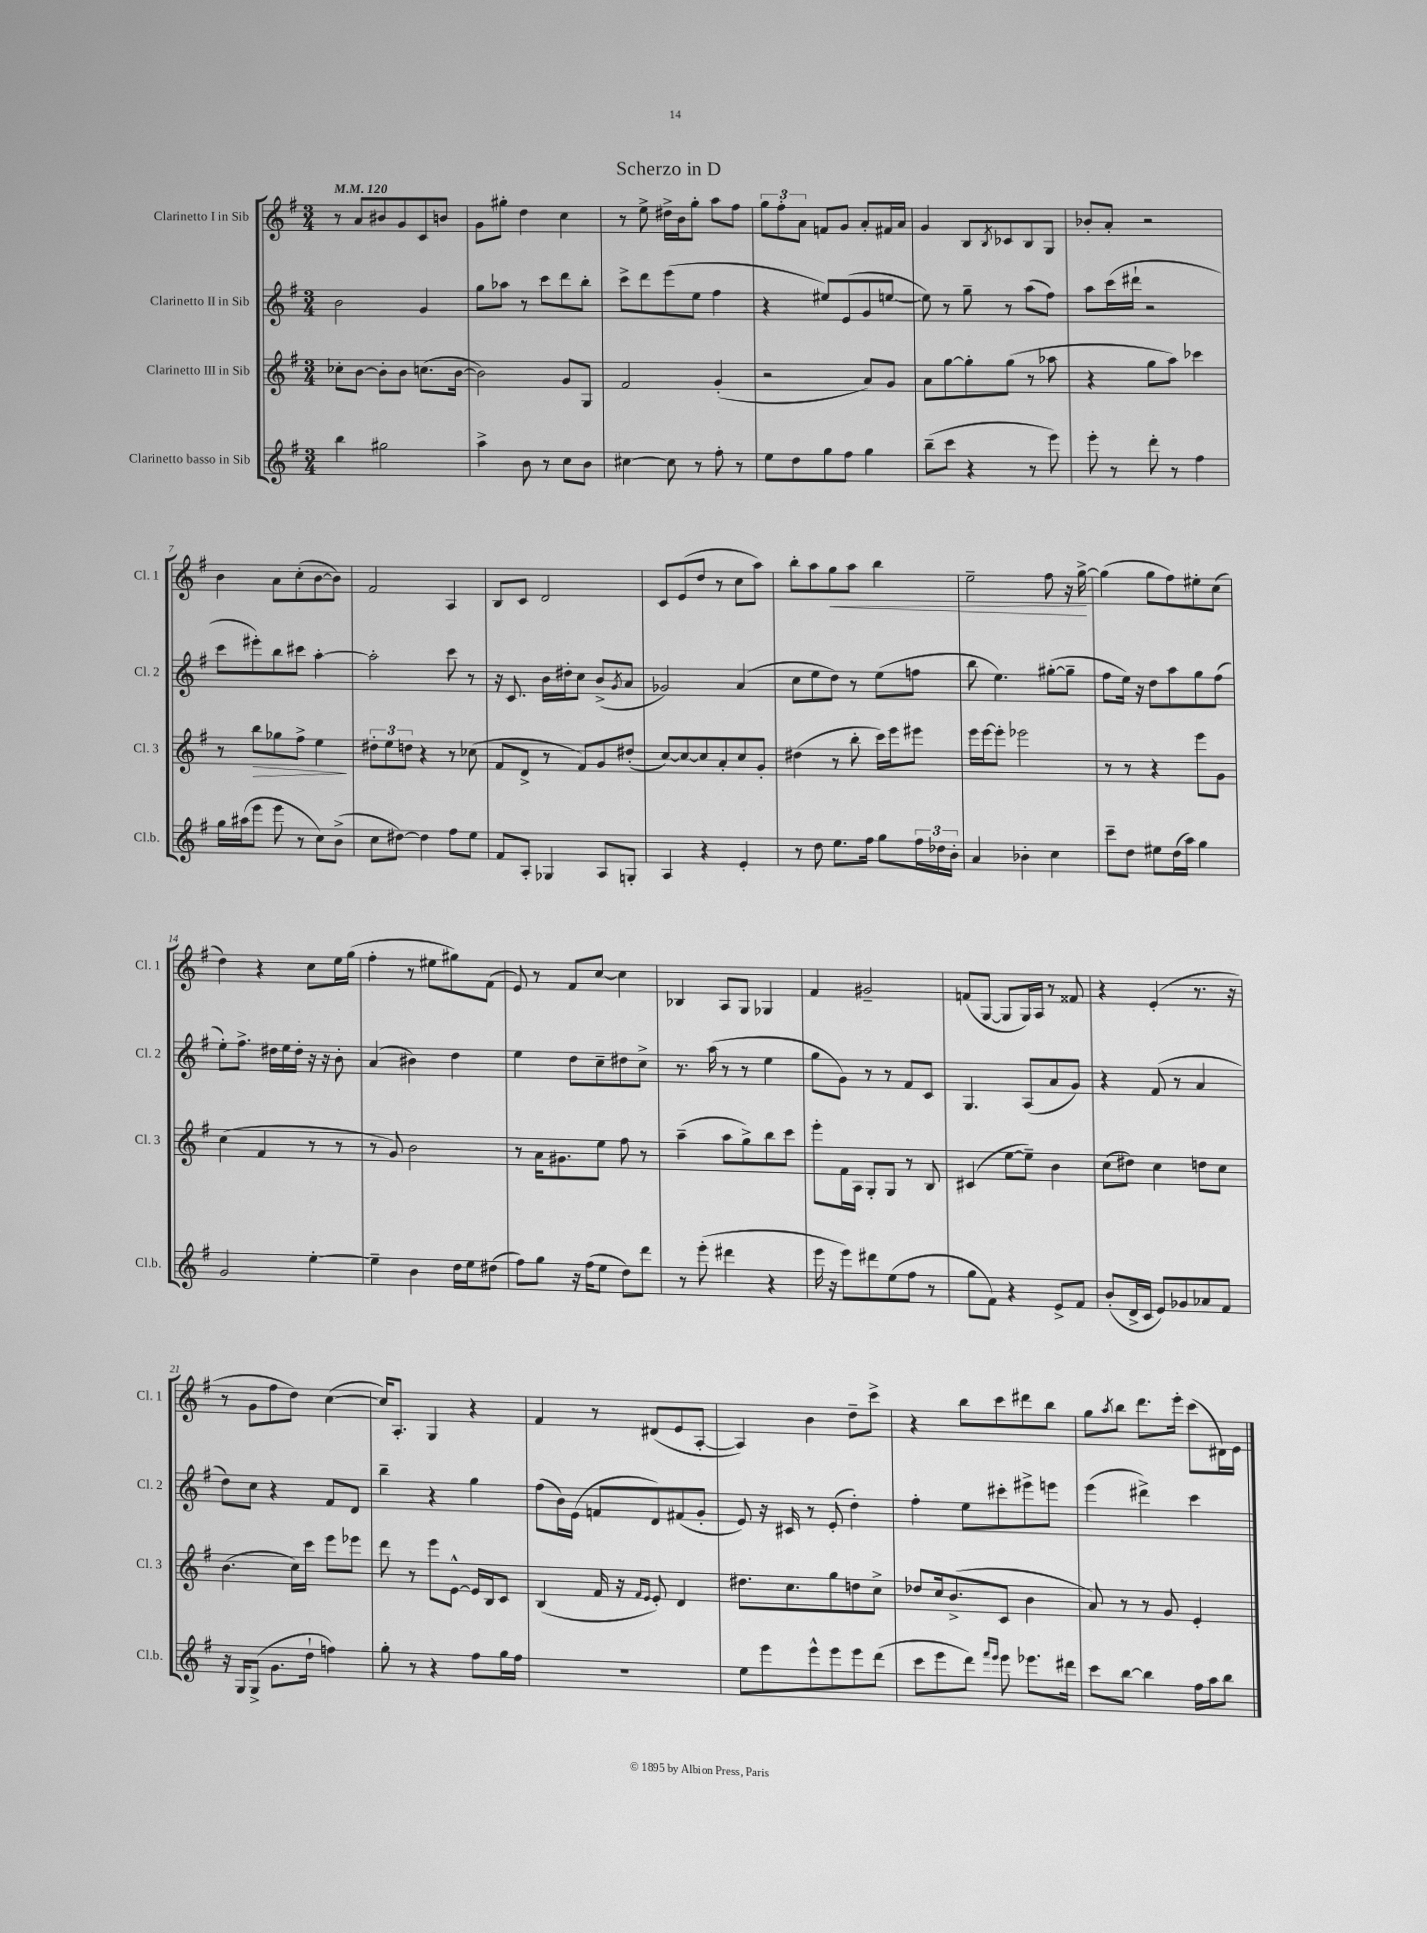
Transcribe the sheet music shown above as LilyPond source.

\header { title = "Scherzo in D" }
<<
\new StaffGroup <<
\new Staff = "s0" \with { instrumentName = "Clarinetto I in Sib" shortInstrumentName = "Cl. 1" } {
    \clef treble \key g \major \numericTimeSignature \time 3/4 \tempo 4 = 120
    r8 a'8 bis'8 g'8 c'8 b'8 |
    g'8 gis''8-. d''4 c''4 |
    r8 e''8-> dis''16-> b'16 g''8-. a''8 fis''8 |
    \tuplet 3/2 { g''8 fis''8-. a'8 } f'8 g'8 a'8-. fis'16 a'16 |
    g'4 b8 \acciaccatura { b8 } ces'8 b8 g8 |
    bes'8-. a'8-. r2 |
    b'4 a'8 c''8-.( b'8~ b'8) |
    fis'2 a4 |
    b8 c'8 d'2 |
    c'8 e'8( d''8 r8 c''8 a''8) |
    b''8-. a''8 g''8\< a''8 b''4 |
    e''2-- fis''8 r16 g''16~->\! |
    g''4( g''8 fis''8) eis''8-. c''8( |
    d''4) r4 c''8 e''16 g''16( |
    fis''4-. r8 eis''8 gis''8) fis'8( |
    e'8) r8 fis'8 c''8~ c''4 |
    bes4 a8 g8 ges4 |
    fis'4 gis'2-- |
    f'8( g8~ g8 g16) a16 r8 fisis'8 |
    r4 e'4-.( r8. r16 |
    r8 g'8 fis''8 d''8) c''4~( |
    c''16) a8.-. g4 r4 |
    fis'4 r8 dis'8( e'8 a8~-. |
    a4) b'4 d''8-- c'''8-> |
    r4 b''8 c'''8 dis'''8 b''8 |
    g''8 \acciaccatura { a''8 } b''8 d'''8. e'''16-. c'''8( dis'16) e'16 \bar "|." |
}
\new Staff = "s1" \with { instrumentName = "Clarinetto II in Sib" shortInstrumentName = "Cl. 2" } {
    \clef treble \key g \major \numericTimeSignature \time 3/4
    b'2 g'4 |
    g''8 aes''8 r8 c'''8 d'''8 b''8-. |
    c'''8-> d'''8 e'''8( e''8 fis''4 |
    r4 eis''8) e'8( g'8 e''8~ |
    e''8) r8 g''8-- r8 a''8( fis''8) |
    a''8 c'''16( dis'''16-! r2 |
    c'''8 eis'''8-.) b''8 cis'''8 a''4~-. |
    a''2-. c'''8 r8 |
    r16 c'8. b'16 dis''16-. c''8 b'8->( \acciaccatura { g'8 } a'8 |
    ges'2) a'4( |
    c''8 e''8 d''8) r8 e''8( f''8 |
    b''8 e''4.) gis''8~-.( gis''8-- |
    fis''8 e''16) r16 d''8 a''8 g''8 fis''8( |
    e''8-.) fis''8.-> dis''16 e''16 dis''16-. r16 r16 b'8-. |
    a'4( bis'4) d''4 |
    e''4 d''8 c''8-- dis''8 c''8-> |
    r8. a''16( r8 r8 e''4 |
    g''8 g'8) r8 r8 fis'8 c'8 |
    g4. a8( a'8 g'8) |
    r4 fis'8( r8 a'4 |
    d''8) c''8 r4 fis'8 d'8 |
    b''4-- r4 g''4 |
    fis''8( b'16) e'16( f'8 d'8) fis'8( g'8-. |
    e'8) r16 cis'16 r8 e'8-.( d''4-.) |
    fis''4-. e''8 cis'''8-. eis'''8-> e'''8 |
    e'''4( dis'''4->) c'''4 \bar "|." |
}
\new Staff = "s2" \with { instrumentName = "Clarinetto III in Sib" shortInstrumentName = "Cl. 3" } {
    \clef treble \key g \major \numericTimeSignature \time 3/4
    ces''8-. b'8~ b'8-. b'8 c''8.( b'16~ |
    b'2) g'8 g8 |
    fis'2 g'4-.( |
    r2 a'8) g'8 |
    a'8 g''8~ g''8-. g''8( r8 aes''8 |
    r4 g''8 a''8) ces'''4 |
    r8 b''8\> ges''8 fis''8-> e''4\! |
    \tuplet 3/2 { dis''8-. e''8 d''8 } r4 r8 ces''8( |
    fis'8 d'8-> r8 fis'8) g'8 dis''8-.( |
    c''8~) c''8~ c''8 a'8-. c''8 g'8-. |
    dis''4( r8 b''8-. c'''16) e'''16 eis'''8 |
    e'''16 e'''16~ e'''8-. ees'''2 |
    r8 r8 r4 e'''8 g'8 |
    c''4( fis'4 r8 r8 |
    r8 g'8) b'2 |
    r8 a'16 gis'8. e''8 fis''8 r8 |
    a''4--( a''8 g''8->) b''8 c'''8 |
    e'''8-. fis'16 a16 g8-. g8 r8 b8 |
    cis'4( e''8~ e''8--) b'4 |
    c''8( dis''8) c''4 d''8 c''8 |
    b'4.( c''16) c'''16 e'''8 ees'''8 |
    d'''8 r8 e'''8 e'8~-^ e'16 b16 c'8 |
    b4( fis'16 r16 \grace { fis'16 e'16 } e'8-.) d'4 |
    dis''8. c''8. g''8 d''8 c''8-> |
    des''8 c''16 b'8.->( c'8 b'4 |
    a'8) r8 r8 g'8 e'4-. \bar "|." |
}
\new Staff = "s3" \with { instrumentName = "Clarinetto basso in Sib" shortInstrumentName = "Cl.b." } {
    \clef treble \key g \major \numericTimeSignature \time 3/4
    b''4 gis''2 |
    a''4-> b'8 r8 c''8 b'8 |
    cis''4~ cis''8 r8 fis''8-. r8 |
    e''8 d''8 g''8 fis''8 g''4 |
    b''8--( c'''8 r4 r8 e'''8) |
    e'''8-. r8 d'''8-. r8 fis''4 |
    g''16 ais''16( e'''8 e'''8 r8 c''8) b'8->( |
    c''8 dis''8~) dis''4 fis''8 e''8 |
    fis'8 a8-. ges4 a8 g8-. |
    a4 r4 e'4-. |
    r8 d''8 e''8. fis''16 g''8 \tuplet 3/2 { fis''16 des''16 b'16-. } |
    a'4 bes'4-. c''4 |
    c'''8-- d''8 eis''8 d''16( a''16) g''4 |
    g'2 e''4~-. |
    e''4-- b'4 d''16 e''16 dis''8( |
    fis''8) g''8 r16 fis''16( e''8 d''8) d'''8 |
    r8 e'''8-.( dis'''4 r4 |
    e'''16 r16 e'''8) dis'''8 e''8( fis''8 r8 |
    g''8 fis'8) r4 e'8-> fis'8 |
    b'8-.( d'16-> c'16 e'8) ges'8 aes'8 fis'8 |
    r16 g16 g8->( g'8. d''16-! f''4) |
    g''8-. r8 r4 fis''8 g''16 fis''16 |
    R2. |
    e''8 e'''8 e'''8-^ e'''8 e'''8 d'''8( |
    c'''8 e'''8 d'''8) \grace { fis'''16 e'''16 } e'''8 ees'''8. dis'''16 |
    c'''8 b''8~ b''4 fis''16 a''16 b''8 \bar "|." |
}
>>
>>
